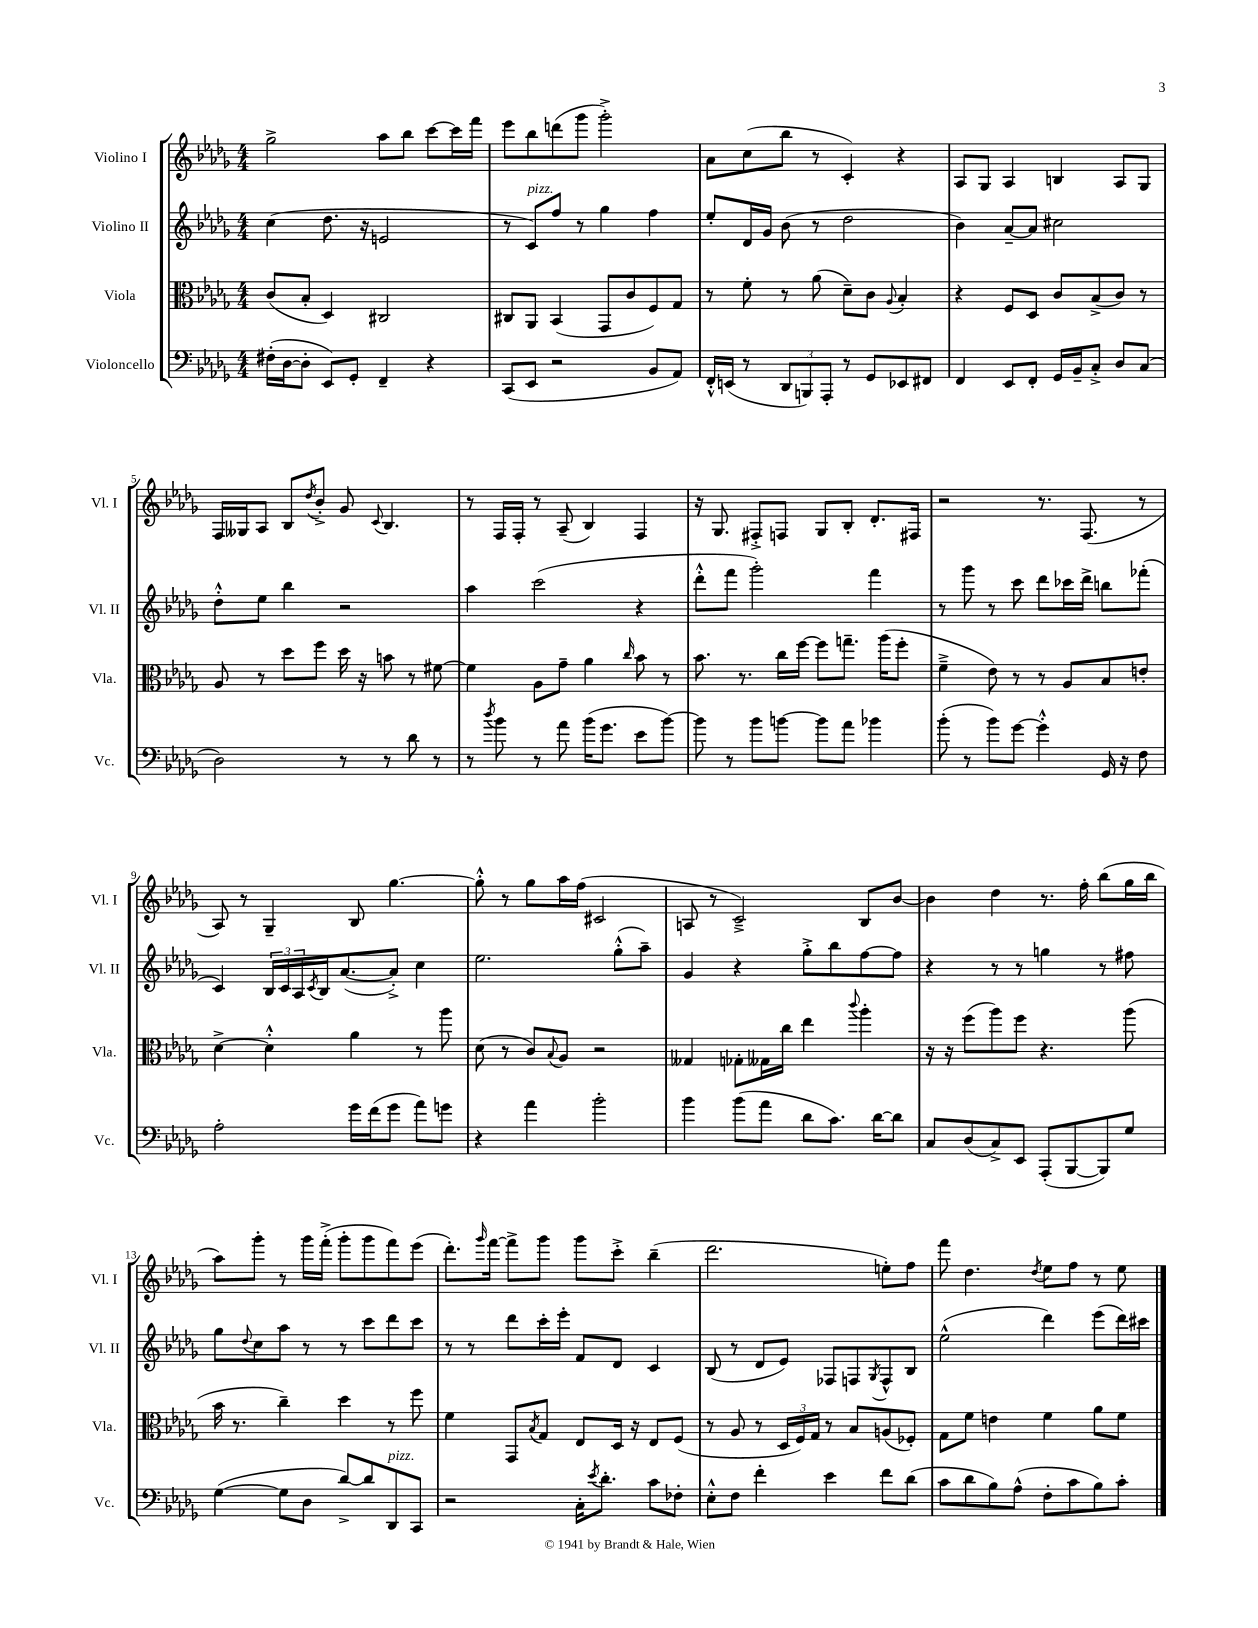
<<
\new StaffGroup <<
\new Staff = "s0" \with { instrumentName = "Violino I" shortInstrumentName = "Vl. I" } {
    \clef treble \key des \major \numericTimeSignature \time 4/4
    ges''2-> aes''8 bes''8 c'''8~ c'''16 f'''16 |
    ees'''8 bes''8 d'''8( ges'''8 ges'''2-.->) |
    aes'8 c''8( bes''8 r8 c'4-.) r4 |
    aes8 ges8 aes4 b4 aes8 ges8 |
    f16 geses16 aes8 bes8 \acciaccatura { des''8 } bes'8-.-> ges'8 \appoggiatura { c'8 } bes4. |
    r8 f16 f16-. r8 aes8--( bes4) f4 |
    r16 ges8. fis8-.-> f8 ges8 bes8-. des'8.-. fis16 |
    r2 r8. f8.( r8 |
    aes8) r8 ges4-- bes8 ges''4.~ |
    ges''8-.-^ r8 ges''8 aes''16 f''16( cis'2 |
    a8 r8 c'2--->) bes8 bes'8~ |
    bes'4 des''4 r8. f''16-. bes''8( ges''16 bes''16 |
    aes''8) ges'''8-. r8 ges'''16 f'''16-.->( ges'''8-. ges'''8 f'''8) ees'''8( |
    des'''8.-.) \grace { ges'''16 } f'''16~ f'''8-> ges'''8 ges'''8 c'''8-.-> bes''4--( |
    des'''2. e''8-.) f''8 |
    f'''8 des''4. \acciaccatura { des''8 } ees''8 f''8 r8 ees''8 \bar "|." |
}
\new Staff = "s1" \with { instrumentName = "Violino II" shortInstrumentName = "Vl. II" } {
    \clef treble \key des \major \numericTimeSignature \time 4/4
    c''4( des''8. r16 e'2 |
    r8 c'8^\markup { \italic "pizz." }) f''8 r8 ges''4 f''4 |
    ees''8-. des'16 ges'16 bes'8( r8 des''2 |
    bes'4) aes'8~-- aes'8 cis''2 |
    des''8-.-^ ees''8 bes''4 r2 |
    aes''4 c'''2( r4 |
    des'''8-.-^ f'''8 ges'''2-.) f'''4 |
    r8 ges'''8 r8 c'''8 des'''8 ces'''16 des'''16-> b''8 fes'''8-.( |
    c'4) \tuplet 3/2 { bes16 c'16 aes16 } \acciaccatura { c'8 } bes16 aes'8.~( aes'8-.->) c''4 |
    ees''2. ges''8-.-^( aes''8--) |
    ges'4 r4 ges''8-.-> bes''8 f''8~ f''8 |
    r4 r8 r8 g''4 r8 fis''8 |
    ges''8 \appoggiatura { des''8 } c''8 aes''8 r8 r8 c'''8 des'''8 c'''8 |
    r8 r8 des'''8 c'''16-. ees'''16-. f'8 des'8 c'4 |
    bes8( r8 des'8 ees'8) fes8 f8 \acciaccatura { ges8 } f8-^ bes8 |
    ees''2-^( des'''4) ees'''8( des'''16) cis'''16 \bar "|." |
}
\new Staff = "s2" \with { instrumentName = "Viola" shortInstrumentName = "Vla." } {
    \clef alto \key des \major \numericTimeSignature \time 4/4
    c'8( bes8-. des4) cis2 |
    cis8 aes,8 bes,4( ges,8 c'8 f8) ges8 |
    r8 f'8-. r8 aes'8( des'8--) c'8 \appoggiatura { aes8 } bes4-. |
    r4 f8 des8 c'8 bes8->( c'8) r8 |
    aes8 r8 des''8 f''8 des''16 r16 b'8 r8 fis'8~ |
    fis'4 aes8 ges'8-- aes'4 \grace { c''16 } bes'8 r8 |
    bes'8. r8. c''16 f''16~ f''8 g''8.-- aes''16( f''8-. |
    f'4---> ees'8) r8 r8 aes8 bes8 e'8-. |
    des'4~-> des'4-.-^ aes'4 r8 aes''8 |
    des'8( r8 c'8) \appoggiatura { bes8 } aes8 r2 |
    geses4 ges8-. geses16 c''16 ees''4 \appoggiatura { c'''8 } aes''4-. |
    r16 r16 f''8( aes''8) f''8 r4. aes''8( |
    bes'16 r8. c''4--) des''4 r8 f''8 |
    f'4 ges,8 \acciaccatura { bes8 } ges8 ees8 des16 r16 ees8 f8( |
    r8 aes8 r8 \tuplet 3/2 { des16 f16) ges16 } r8 bes8 a8( fes8-.) |
    ges8 f'8 e'4 f'4 aes'8 f'8 \bar "|." |
}
\new Staff = "s3" \with { instrumentName = "Violoncello" shortInstrumentName = "Vc." } {
    \clef bass \key des \major \numericTimeSignature \time 4/4
    fis16-.( des16~ des8-. ees,8) ges,8-. f,4-- r4 |
    c,8( ees,8 r2 bes,8 aes,8) |
    f,16-.-^ e,16( r8 \tuplet 3/2 { des,8 b,,8) aes,,8-. } r8 ges,8 ees,8 fis,8 |
    f,4 ees,8 f,8-. ges,16 bes,16-- c8-.-> des8 c8( |
    des2) r8 r8 des'8 r8 |
    r8 \acciaccatura { des''8 } bes'8 r8 aes'8 bes'16( ges'8. ees'8 bes'8~) |
    bes'8 r8 bes'8 b'8~ b'8 aes'8 bes'4 |
    bes'8-.( r8 bes'8) ges'8~ ges'4-.-^ ges,16 r16 f8 |
    aes2-. ges'16 f'16( ges'8 aes'8) g'8 |
    r4 aes'4 bes'2-. |
    bes'4 bes'8( aes'8 des'8 c'8.) des'16~ des'8 |
    c8 des8( c8->) ees,8 aes,,8-.( bes,,8~ bes,,8) ges8 |
    ges4~( ges8 des8 des'8~->) des'8 des,8^\markup { \italic "pizz." } c,8 |
    r2 c16-. \acciaccatura { ees'8 } des'8.-. c'8 fes8-. |
    ees8-.-^ f8 f'4-. ees'4 f'8 des'8( |
    c'8 des'8 bes8) aes8-^( f8-. c'8 bes8) c'8-. \bar "|." |
}
>>
>>
